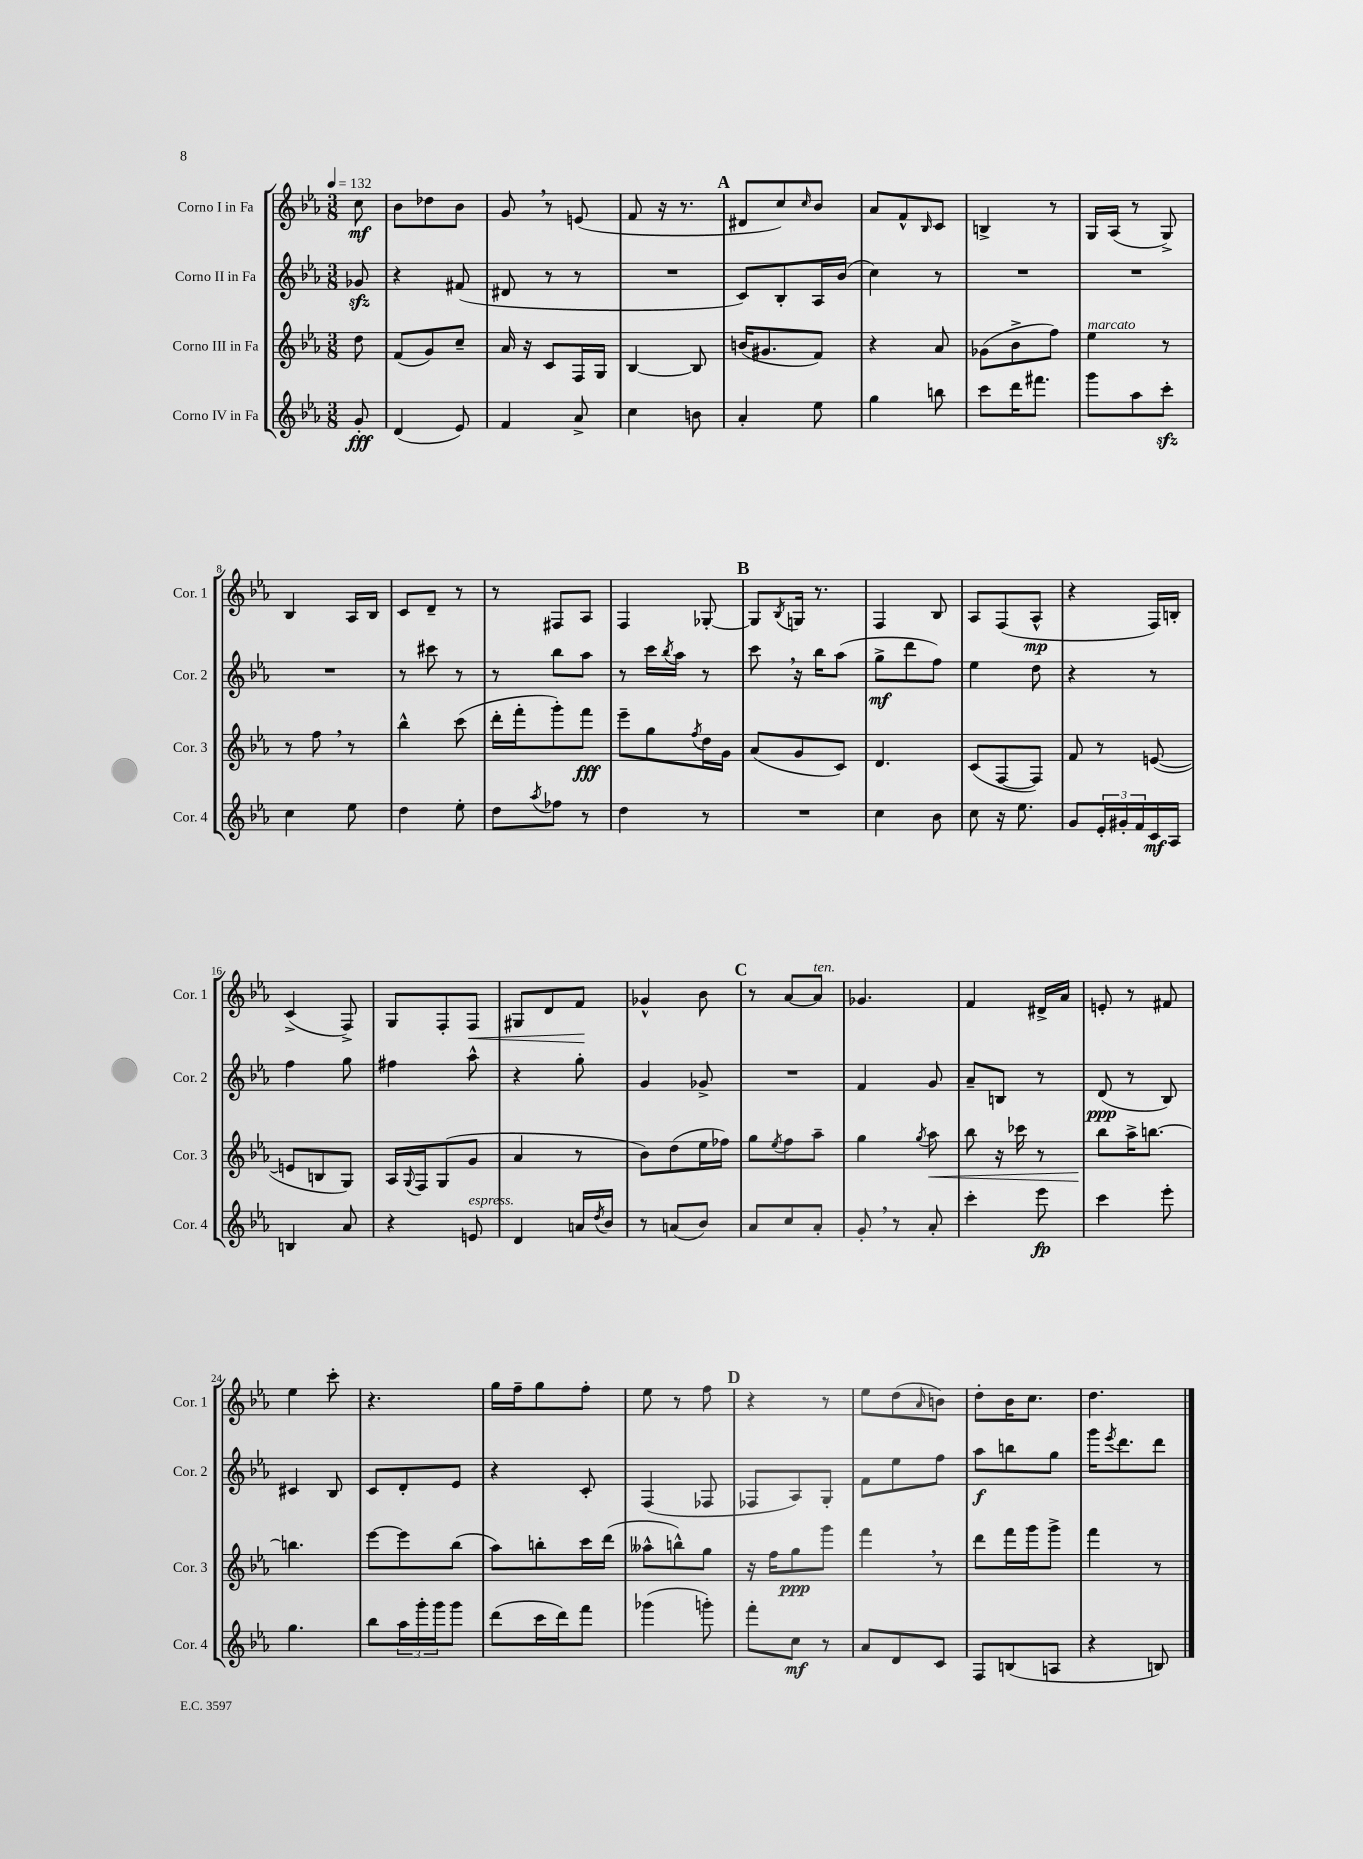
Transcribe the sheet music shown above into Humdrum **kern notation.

**kern	**dynam	**kern	**dynam	**kern	**dynam	**kern	**dynam
*part4	*part4	*part3	*part3	*part2	*part2	*part1	*part1
*staff4	*staff4	*staff3	*staff3	*staff2	*staff2	*staff1	*staff1
*I"Corno IV in Fa	*	*I"Corno III in Fa	*	*I"Corno II in Fa	*	*I"Corno I in Fa	*
*I'Cor. 4	*	*I'Cor. 3	*	*I'Cor. 2	*	*I'Cor. 1	*
*clefG2	*	*clefG2	*	*clefG2	*	*clefG2	*
*k[b-e-a-]	*	*k[b-e-a-]	*	*k[b-e-a-]	*	*k[b-e-a-]	*
*M3/8	*	*M3/8	*	*M3/8	*	*M3/8	*
*MM132	*	*MM132	*	*MM132	*	*MM132	*
=	=	=	=	=	=	=	=
8g'/	fff	8dd\	.	8g-Xzz/	.	8cc\	mf
=1	=1	=1	=1	=1	=1	=1	=1
(4d/	.	(8f/L	.	4r	.	8b-\L	.
.	.	8g/)	.	.	.	8dd-X\	.
8e-/)	.	8cc~/J	.	(8f#X/	.	8b-\J	.
=2	=2	=2	=2	=2	=2	=2	=2
4f/	.	16a-/	.	8d#X/	.	8g,/	.
.	.	16r	.	.	.	.	.
.	.	8c/L	.	8r	.	8r	.
8a-^/	.	16F/L	.	8r	.	(8en/	.
.	.	16G/JJ	.	.	.	.	.
=3	=3	=3	=3	=3	=3	=3	=3
4cc\	.	[4B-/	.	4.r	.	8f/	.
.	.	.	.	.	.	16r	.
.	.	.	.	.	.	8.r	.
8bn\	.	8B-/]	.	.	.	.	.
!!LO:REH:place=s1:t=A
=4	=4	=4	=4	=4	=4	=4	=4
4a-'/	.	(16bn/KL	.	8c/L)	.	8d#X/L	.
.	.	8.g#X/	.	.	.	.	.
.	.	.	.	8B-'/	.	8cc/)	.
.	.	.	.	.	.	16qqcc/	.
8ee-\	.	8f/J)	.	16A-/L	.	8b-/J	.
.	.	.	.	(16b-/JJ	.	.	.
=5	=5	=5	=5	=5	=5	=5	=5
4gg\	.	4r	.	4cc\)	.	8a-/L	.
.	.	.	.	.	.	8f^^/	.
.	.	.	.	.	.	16qqB-/	.
8bbn\	.	8a-/	.	8r	.	8c/J	.
=6	=6	=6	=6	=6	=6	=6	=6
8ccc\L	.	(8g-X\L	.	4.r	.	4Bn^/	.
16ddd\K	.	8b-^\	.	.	.	.	.
8.fff#X\J	.	.	.	.	.	.	.
.	.	8ff\J)	.	.	.	8r	.
=7	=7	=7	=7	=7	=7	=7	=7
!	!	!LO:TX:a:i:t=marcato	!	!	!	!	!
8ggg\L	.	4ee-\	.	4.r	.	16G/LL	.
.	.	.	.	.	.	(16A-/JJ	.
8aa-\	.	.	.	.	.	8r	.
8ccczz'\J	.	8r	.	.	.	8G^/)	.
!!LO:LB:g=z
=8	=8	=8	=8	=8	=8	=8	=8
4cc\	.	8r	.	4.r	.	4B-/	.
.	.	8ff,\	.	.	.	.	.
8ee-\	.	8r	.	.	.	16A-/LL	.
.	.	.	.	.	.	16B-/JJ	.
=9	=9	=9	=9	=9	=9	=9	=9
4dd\	.	4bb-^^\	.	8r	.	8c/L	.
.	.	.	.	8ccc#X\	.	8d~/J	.
8ee-'\	.	(8ccc\	.	8r	.	8r	.
=10	=10	=10	=10	=10	=10	=10	=10
8dd\L	.	16ddd'\LL	.	8r	.	8r	.
.	.	16fff'\J	.	.	.	.	.
8qaa-/	.	.	.	.	.	.	.
8ff-X\J	.	8ggg'\)	.	8bb-\L	.	8F#X/L	.
8r	.	8fff\J	fff	8aa-\J	.	8A-/J	.
=11	=11	=11	=11	=11	=11	=11	=11
4dd\	.	8eee-~\L	.	8r	.	4F/	.
.	.	8gg\	.	16ccc\LL	.	.	.
.	.	.	.	8qbb-/	.	.	.
.	.	.	.	16aa-\JJ	.	.	.
.	.	8qff/	.	.	.	.	.
8r	.	16dd\L	.	8r	.	[8G-X'/	.
.	.	16g\JJ	.	.	.	.	.
!!LO:REH:place=s1:t=B
=12	=12	=12	=12	=12	=12	=12	=12
4.r	.	(8a-/L	.	8ccc,\	.	8G-/L]	.
.	.	.	.	.	.	8qB-/	.
.	.	8g/	.	16r	.	16Gn/Jk	.
.	.	.	.	16bb-\KL	.	8.r	.
.	.	8c/J)	.	(8aa-\J	.	.	.
=13	=13	=13	=13	=13	=13	=13	=13
4cc\	.	4.d/	.	8gg^\L	mf	4F/	.
.	.	.	.	8ddd\	.	.	.
8b-\	.	.	.	8ff\J)	.	8B-/	.
=14	=14	=14	=14	=14	=14	=14	=14
8cc\	.	(8c/L	.	4ee-\	.	8A-/L	.
16r	.	[8F/	.	.	.	(8F/	.
8.ee-\	.	.	.	.	.	.	.
.	.	8F/J])	.	8dd\	.	8A-^^/J	mp
=15	=15	=15	=15	=15	=15	=15	=15
8g/L	.	8f/	.	4r	.	4r	.
24e-'/L	.	8r	.	.	.	.	.
24g#X'/	.	.	.	.	.	.	.
24f/	.	.	.	.	.	.	.
16c/	mf	([8en/	.	8r	.	16F/LL)	.
16A-/JJ	.	.	.	.	.	16Bn'/JJ	.
!!LO:LB:g=z
=16	=16	=16	=16	=16	=16	=16	=16
4Bn/	.	8en/L]	.	4ff\	.	(4c^/	.
.	.	8Bn/	.	.	.	.	.
8a-/	.	8G/J)	.	8gg\	.	8F^/)	.
=17	=17	=17	=17	=17	=17	=17	=17
4r	.	16A-/LL	.	4ff#X\	.	8G/L	.
.	.	8qqG/	.	.	.	.	.
.	.	16F/J	.	.	.	.	.
.	.	(8G/	.	.	.	8F'/	.
!LO:TX:a:i:t=espress.	!	!	!	!	!	!	!
!	!	!	!	!	!	!	!LO:HP:b
8en/	.	8g/J	.	8aa-^^\	.	8F/J	<
=18	=18	=18	=18	=18	=18	=18	=18
4d/	.	4a-/	.	4r	.	8G#X/L	.
.	.	.	.	.	.	8d/	.
16an/LL	.	8r	.	8gg'\	.	8f/J	.
8qdd/	.	.	.	.	.	.	.
16b-/JJ	.	.	.	.	.	.	.
.	.	.	.	.	.	.	[
=19	=19	=19	=19	=19	=19	=19	=19
8r	.	8b-\L)	.	4g/	.	4g-X^^/	.
(8an/L	.	(8dd\	.	.	.	.	.
8b-/J)	.	16ee-\L	.	8g-X^/	.	8b-\	.
.	.	16ff-X\JJ)	.	.	.	.	.
!!LO:REH:place=s1:t=C
=20	=20	=20	=20	=20	=20	=20	=20
8a-/L	.	8gg\L	.	4.r	.	8r	.
.	.	8qee-/	.	.	.	.	.
8cc/	.	8ff\	.	.	.	[8a-/L	.
!	!	!	!	!	!	!LO:TX:a:i:t=ten.	!
8a-'/J	.	8aa-~\J	.	.	.	8a-/J]	.
=21	=21	=21	=21	=21	=21	=21	=21
8g',/	.	4gg\	.	4f/	.	4.g-X/	.
8r	.	.	.	.	.	.	.
.	.	8qgg/	.	.	.	.	.
!	!	!	!LO:HP:b	!	!	!	!
8a-'/	.	8aa-\	<	8g/	.	.	.
=22	=22	=22	=22	=22	=22	=22	=22
4ccc'\	.	8bb-\	.	8a-~/L	.	4f/	.
.	.	16r	.	8Bn/J	.	.	.
.	.	16ccc-X\	.	.	.	.	.
8eee-\	fp	8r	.	8r	.	16d#X^/LL	.
.	.	.	.	.	.	16a-/JJ	.
=23	=23	=23	=23	=23	=23	=23	=23
4ccc\	.	8bb-\L	.	(8d/	ppp	8en'/	.
.	.	16aa-^\K	[	8r	.	8r	.
.	.	[8.bbn\J	.	.	.	.	.
8eee-'\	.	.	.	8B-/)	.	8f#X/	.
!!LO:LB:g=z
=24	=24	=24	=24	=24	=24	=24	=24
4.gg\	.	4.bbn\]	.	4c#X/	.	4ee-\	.
.	.	.	.	8B-/	.	8ccc'\	.
=25	=25	=25	=25	=25	=25	=25	=25
8bb-\L	.	[8eee-\L	.	8c/L	.	4.r	.
24aa-\L	.	8eee-\]	.	8d'/	.	.	.
24ggg'\	.	.	.	.	.	.	.
24ggg\J	.	.	.	.	.	.	.
8ggg\J	.	(8bb-\J	.	8e-/J	.	.	.
=26	=26	=26	=26	=26	=26	=26	=26
(8ddd\L	.	8aa-\L)	.	4r	.	16gg\LL	.
.	.	.	.	.	.	16ff~\J	.
16ccc\L	.	8bbn'\	.	.	.	8gg\	.
16ddd\J)	.	.	.	.	.	.	.
8fff\J	.	16ccc\L	.	8c'/	.	8ff'\J	.
.	.	(16ddd\JJ	.	.	.	.	.
=27	=27	=27	=27	=27	=27	=27	=27
(4ggg-X\	.	8aa--X^^\L	.	(4F/	.	8ee-\	.
.	.	8bbn^^\)	.	.	.	8r	.
8gggn'\)	.	8gg\J	.	8F-X/	.	8ff\	.
!!LO:REH:place=s1:t=D
=28	=28	=28	=28	=28	=28	=28	=28
8fff'\L	.	16r	.	8F-X/L	.	4r	.
.	.	16ff\KL	.	.	.	.	.
8cc\J	mf	8gg\	ppp	8A-/)	.	.	.
8r	.	8ggg\J	.	8G'/J	.	8r	.
=29	=29	=29	=29	=29	=29	=29	=29
8a-/L	.	4fff,\	.	8f\L	.	8ee-\L	.
8d/	.	.	.	8ee-\	.	(8dd\	.
.	.	.	.	.	.	16qqa-/	.
8c/J	.	8r	.	8ff\J	.	8bn\J)	.
=30	=30	=30	=30	=30	=30	=30	=30
8F/L	.	8ddd\L	.	8aa-\L	f	8dd'\L	.
(8Bn/	.	16fff\L	.	8bbn\	.	16b-\K	.
.	.	16ggg\J	.	.	.	8.cc\J	.
8An/J	.	8ggg^\J	.	8gg\J	.	.	.
=31	=31	=31	=31	=31	=31	=31	=31
4r	.	4fff\	.	16ggg\KL	.	4.dd\	.
.	.	.	.	8qeee-/	.	.	.
.	.	.	.	8.ddd\	.	.	.
8Bn/)	.	8r	.	8ddd\J	.	.	.
==	==	==	==	==	==	==	==
*-	*-	*-	*-	*-	*-	*-	*-
